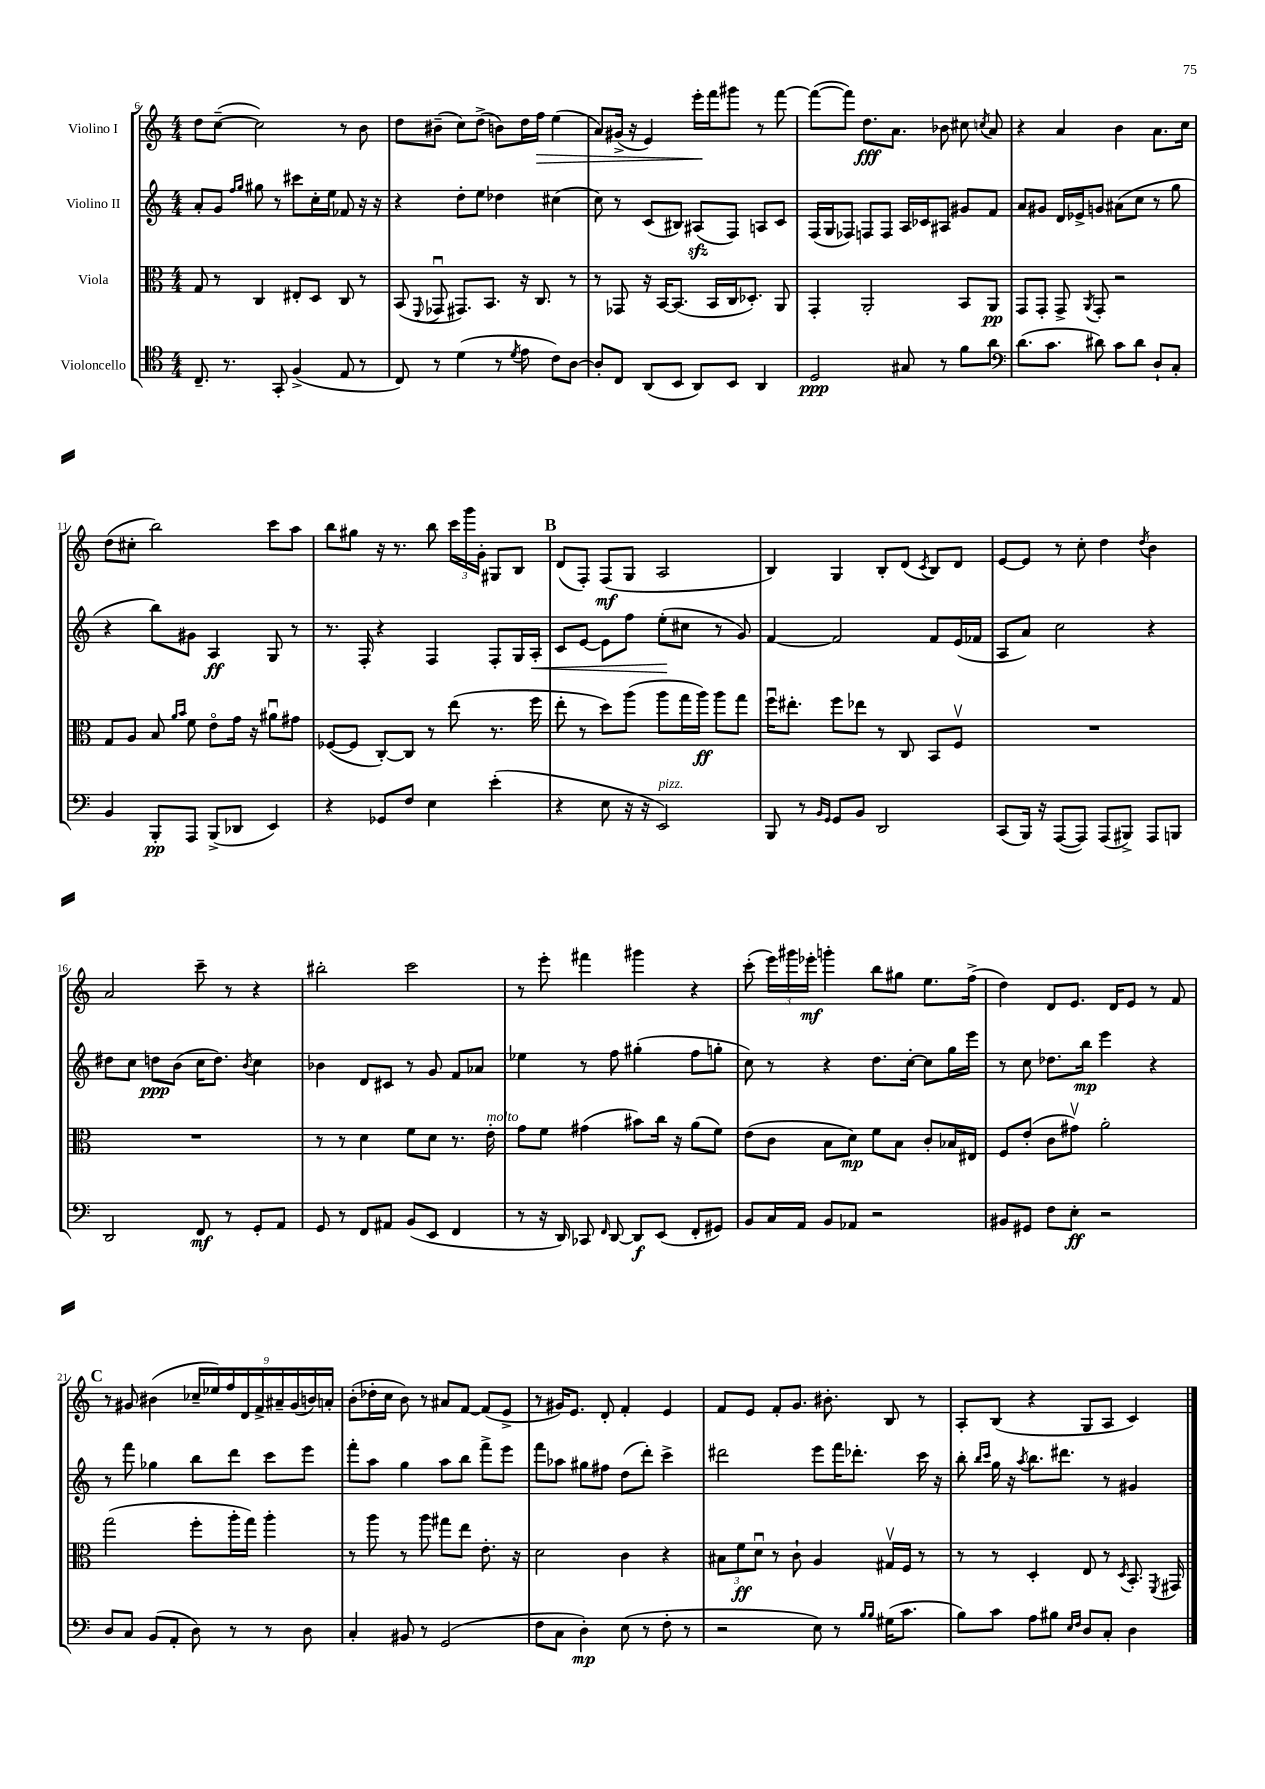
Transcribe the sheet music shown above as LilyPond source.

<<
\new StaffGroup <<
\new Staff = "s0" \with { instrumentName = "Violino I" } {
    \clef treble \key c \major \numericTimeSignature \time 4/4
    \autoBeamOff d''8[ c''8]~--( c''2) r8 b'8 |
    d''8[ bis'8]--( c''8[) d''8]->( b'8[) d''16 f''16]\> e''4( |
    a'8[) gis'16]->( r16 e'4) e'''16[-.\! f'''16 gis'''8] r8 f'''8~ |
    f'''8[~( f'''8]) d''8.[\fff a'8.] bes'8 cis''8 \acciaccatura { c''8 } a'8 |
    r4 a'4 b'4 a'8.[ c''16] |
    d''8[( cis''8]-. b''2) c'''8[ a''8] |
    b''8[ gis''8] r16 r8. b''8 \tuplet 3/2 { c'''16[ g'''16 g'16]-. } gis8[ b8] |
    \mark \markup { \bold "B" } d'8[( f8]-.) f8[\mf( g8] a2 |
    b4) g4 b8[-. d'8]( \acciaccatura { c'8 } b8[) d'8] |
    e'8[~ e'8] r8 c''8-. d''4 \acciaccatura { d''8 } b'4 |
    a'2 c'''8-- r8 r4 |
    bis''2-. c'''2 |
    r8 e'''8-. fis'''4 gis'''4 r4 |
    c'''8-.( \tuplet 3/2 { e'''16[) gis'''16 ees'''16]-.\mf } g'''4-. b''8[ gis''8] e''8.[ f''16]->( |
    d''4) d'8[ e'8.] d'16[ e'8] r8 f'8 |
    \mark \markup { \bold "C" } r8 gis'8 bis'4( \tuplet 9/8 { ces''16[-- ees''16) f''16 d'16 f'16-> ais'16-- gis'16( b'16) a'16]-. } |
    b'8[-.( des''16-. c''16] b'8) r8 ais'8[ f'8]~ f'8[( e'8]-> |
    r8 gis'16[) e'8.] d'8-. f'4-. e'4 |
    f'8[ e'8] f'8[-. g'8.] bis'8.-. b8 r8 |
    a8[-. b8]( r4 g8[ a8] c'4) \bar "|." |
}
\new Staff = "s1" \with { instrumentName = "Violino II" } {
    \clef treble \key c \major \numericTimeSignature \time 4/4
    \autoBeamOff a'8[-. g'8] \grace { f''16[ g''16] } gis''8 r8 cis'''8[ c''16-. e''16] fes'8 r16 r16 |
    r4 d''8[-. e''8] des''4 cis''4( |
    c''8) r8 c'8[( bis8]) ais8[\sfz( f8]) a8[ c'8] |
    f16[( g16 fes8]) f8[ f8] a16[ ces'16 ais8] gis'8[ f'8] |
    a'8[ gis'8] d'16[ ees'16-> g'8] ais'8[( c''8] r8 g''8 |
    r4 b''8[) gis'8] a4\ff g8 r8 |
    r8. f16-. r4 f4 f8[-. g16 a16]-.\< |
    \mark \markup { \bold "B" } c'8[ e'8]~ e'8[ f''8] e''8[-.\!( cis''8] r8 g'8) |
    f'4~ f'2 f'8[ e'16( fes'16] |
    a8[ a'8]) c''2 r4 |
    dis''8[ c''8] d''8[\ppp b'8]( c''16[ d''8.]) \acciaccatura { b'8 } c''4 |
    bes'4 d'8[ cis'8] r8 g'8 f'8[ aes'8] |
    ees''4 r8 f''8 gis''4-.( f''8[ g''8]-. |
    c''8) r8 r4 d''8.[ c''16]~-. c''8[ g''16 e'''16] |
    r8 c''8 des''8.[ b''16]\mp e'''4 r4 |
    \mark \markup { \bold "C" } r8 f'''8 ges''4 b''8[ d'''8] c'''8[ e'''8] |
    f'''8[-. a''8] g''4 a''8[ b''8] f'''8[-> e'''8] |
    f'''8[ aes''8] gis''8[ fis''8] d''8[( d'''8]-.) c'''4-> |
    dis'''2 e'''8[ f'''16 des'''8.]-. c'''16 r16 |
    b''8-. \grace { b''16[ c'''16] } g''16 r16 \acciaccatura { a''8 } b''8.[ dis'''8.] r8 gis'4 \bar "|." |
}
\new Staff = "s2" \with { instrumentName = "Viola" } {
    \clef alto \key c \major \numericTimeSignature \time 4/4
    \autoBeamOff g8 r8 c4 eis8[-. d8] c8 r8 |
    b,8( \appoggiatura { f,8 } ges,8\downbow gis,8.[) b,8.] r16 c8. r8 |
    r8 ges,8 r16 b,16[~ b,8.]( b,16[ c16 des8.]-.) a,8 |
    g,4-. a,2-. b,8[ a,8]\pp |
    g,8[ g,8]-. g,8-> \acciaccatura { a,8 } g,8-. r2 |
    g8[ a8] b8 \grace { a'16[ b'16] } f'8 e'8[\flageolet g'16] r16 ais'8[\downbow gis'8] |
    fes8[~( fes8] c8[~-.) c8] r8 e''8( r8. f''16 |
    \mark \markup { \bold "B" } e''8-. r8 d''8[) a''8]( a''8[ g''16 a''16]\ff) a''8[ g''8] |
    f''16[\downbow eis''8.]-. f''8[ ees''8] r8 c8 b,8[ f8]\upbow |
    R1 |
    R1 |
    r8 r8 d'4 f'8[ d'8] r8. e'16-.^\markup { \italic "molto" } |
    g'8[ f'8] gis'4( bis'8[) c''16] r16 a'8[( f'8]) |
    e'8[( c'8] b8[ d'8]\mp) f'8[ b8] c'8[-. bes16 eis16] |
    f8[ e'8]-.( c'8[ gis'8]\upbow) a'2-. |
    \mark \markup { \bold "C" } g''2( f''8[-. a''16-. g''16]) a''4-. |
    r8 a''8 r8 a''8 gis''8[ e''8] e'8.-. r16 |
    d'2 c'4 r4 |
    \tuplet 3/2 { bis8[ f'8\ff d'8]\downbow } r8 c'8-! a4 gis16[\upbow f16] r8 |
    r8 r8 d4-. e8 r8 \acciaccatura { d8 } b,8.-. \acciaccatura { f,8 } gis,16 \bar "|." |
}
\new Staff = "s3" \with { instrumentName = "Violoncello" } {
    \clef tenor \key c \major \numericTimeSignature \time 4/4
    \autoBeamOff c8.-- r8. g,8-. f4->( e8 r8 |
    c8) r8 d'4( r8 \acciaccatura { d'8 } e'8 c'8[) a8]~ |
    a8[-. c8] a,8[( b,8] a,8[) b,8] a,4 |
    d2\ppp gis8 r8 f'8[ a'8] |
    \clef bass d'8.[( c'8.] dis'8) c'8[ dis'8] d8[-! c8]-. |
    b,4 b,,8[-.\pp a,,8] b,,8[->( des,8] e,4) |
    r4 ges,8[ f8] e4 e'4-.( |
    \mark \markup { \bold "B" } r4 e8 r16 r16 e,2^\markup { \italic "pizz." }) |
    b,,8 r8 \grace { b,16[ g,16] } g,8[ b,8] d,2 |
    c,8[( b,,16]) r16 a,,8[~( a,,8]) a,,8[( bis,,8]->) a,,8[ b,,8] |
    d,2 f,8\mf r8 g,8[-. a,8] |
    g,8 r8 f,8[ ais,8] b,8[( e,8] f,4 |
    r8 r16 d,16) ces,8 \grace { f,16 } d,8~ d,8[\f e,8]( f,8[-. gis,8]) |
    b,8[ c16 a,16] b,8[ aes,8] r2 |
    bis,8[ gis,8] f8[ e8]-.\ff r2 |
    \mark \markup { \bold "C" } d8[ c8] b,8[( a,8]-. d8) r8 r8 d8 |
    c4-. bis,8 r8 g,2( |
    f8[ c8] d4-.\mp) e8( r8 f8-. r8 |
    r2 e8) r8 \grace { b16[ b16] } gis16[( c'8.] |
    b8[) c'8] a8[ bis8] \grace { e16[ f16] } d8[ c8]-. d4 \bar "|." |
}
>>
>>
\layout { \context { \Score currentBarNumber = #6 } }
